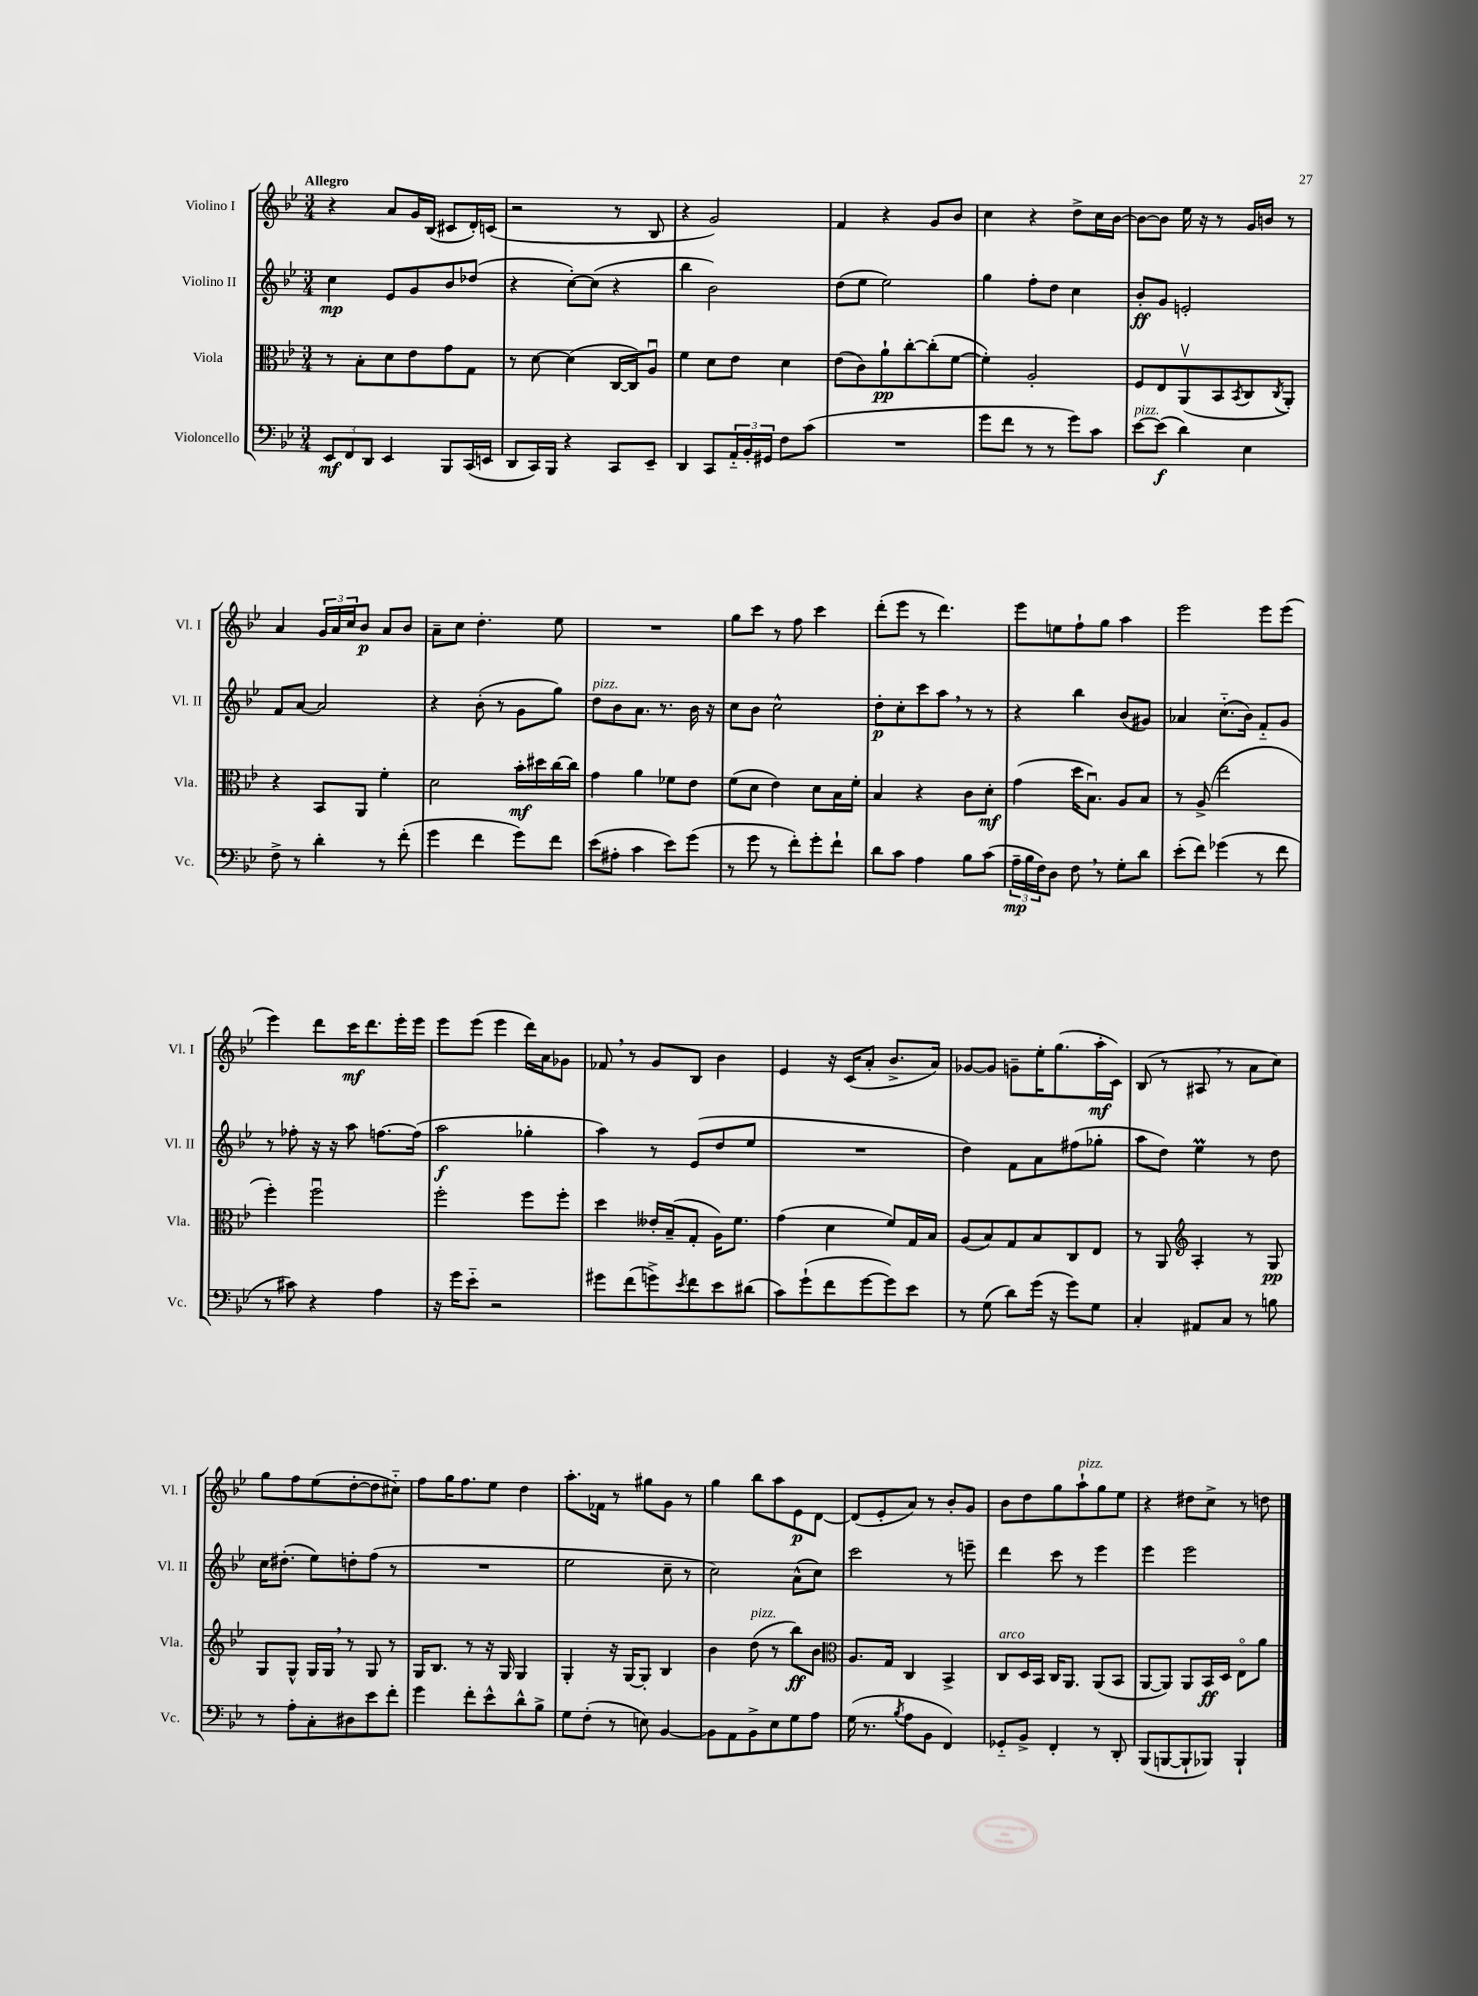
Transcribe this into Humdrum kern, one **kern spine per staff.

**kern	**kern	**kern	**kern
*staff4	*staff3	*staff2	*staff1
*clefF4	*clefC3	*clefG2	*clefG2
*k[b-e-]	*k[b-e-]	*k[b-e-]	*k[b-e-]
*M3/4	*M3/4	*M3/4	*M3/4
12EE-/L	8r	4cc\	4r
12FF/	.	.	.
.	8B-'\L	.	.
12DD/J	.	.	.
4EE-/	8d\	8e-/L	8a/L
.	8e-\	8g/	16g/L
.	.	.	(16B-/JJ
8BBB-/L	8g\	8b-/	8c#/L
(16CC/L	8G\J	(8dd-/J	16d'/L)
16EE/JJ	.	.	(16c/JJ
=	=	=	=
8DD/L	8r	4r	2r
16CC/L)	[8d\	.	.
16BBB-/JJ	.	.	.
4r	(4d\]	[8cc'\L)	.
.	.	(8cc\]J	.
8CC/L	[16C/LL	4r	8r
.	16C/]J)	.	.
8EE-~/J	8Au/J	.	8B-/
=	=	=	=
4DD/	4f\	4bb-\	4r
8CC/L	8d\L	2b-\)	2g/)
24AA'~/L	8e-\J	.	.
24BB-'/	.	.	.
24GG#/JJ	.	.	.
8F\L	4d\	.	.
(8c\J	.	.	.
=	=	=	=
2.r	(8e-\L	(8dd\L	4f/
.	8c\)	8ee-\J	.
.	8a`\	2ee-\)	4r
.	[8cc'\	.	.
.	(8cc'\]	.	8g/L
.	[8f\J	.	8b-/J
=	=	=	=
8g\L	4f'\])	4gg\	4cc\
8f\J	.	.	.
8r	2A'/	8ff'\L	4r
8r	.	8dd\J	.
8g\L)	.	4cc\	8dd^\L
8c\J	.	.	16cc\L
.	.	.	[16b-\JJ
=	=	=	=
[8e-\L	8F/L	8b-'/L	8b-\_L
(8e-\]J	8E-/	8g/J	8b-\]J
4d\)	(8AAv/	2e'/	16ee-\
.	.	.	16r
.	8BB-/	.	8r
.	8qBB-/	.	.
4E-\	8C/	.	16g/LL
.	.	.	16b/JJ
.	8qC/	.	.
.	8AA'/J)	.	8r
=	=	=	=
8F^\	4r	8f/L	4a/
8r	.	[8a/J	.
4d'\	8BB-/L	2a/]	24g/LL
.	.	.	24a/
.	.	.	24cc/J
.	8AA/J	.	8b-/J
8r	4f'\	.	8a/L
(8f'\	.	.	8b-/J
=	=	=	=
4g\	2d\	4r	8a~\L
.	.	.	8cc\J
4f\	.	(8b-'\	4.dd'\
.	.	8r	.
8g\L)	16b-'\LL	8g\L	.
.	16dd#\	.	.
8f\J	[16cc\	8gg\J)	8ee-\
.	16cc\]JJ	.	.
=	=	=	=
(8e-\L	4g\	8dd\L	2.r
8A#'\J	.	8b-\	.
4c\	4a\	8.a\J	.
.	.	8.r	.
8e-\L)	8f-\L	.	.
(8g\J	8e-\J	16b-\	.
.	.	16r	.
=	=	=	=
8r	(8f\L	8cc\L	8gg\L
8g\	8d\J	8b-\J	8ccc\J
8r	4e-\)	2cc^^\	8r
8f'\L)	.	.	8ff\
8g'\	8d\L	.	4ccc\
8f`\J	16B-\L	.	.
.	16f'\JJ	.	.
=	=	=	=
8d\L	4B-/	8dd'\L	(8ddd'\L
8c\J	.	8cc'\	8eee-\J
4A\	4r	8ccc\	8r
.	.	8aa\J	4.ddd\)
8B-\L	8c\L	8r	.
(8c\J	8d'\J	8r	.
=	=	=	=
24A~\LL	(4g\	4r	8eee-\L
24B-\	.	.	.
24F\J)	.	.	.
8D\J	.	.	8ee\
8F\	16dd\LK	4bb-\	8ff`\
.	8.B-u\J)	.	.
8r	.	.	8gg\J
8G'\L	8A/L	(8b-/L	4aa\
8d\J	8B-/J	8g#/J)	.
=	=	=	=
(8e-'\L	8r	4a-/	2eee-\
8f\J)	(8A^/	.	.
(4g-\	2ee-\	(8.cc'~\L	.
.	.	16b-\Jk)	.
8r	.	8f'~/L	8eee-\L
8f\	.	8g/J	(8eee-\J
=	=	=	=
8r	4ff'\)	8r	4eee-\)
8c#\)	.	8ff-'\	.
4r	2ffu\	16r	8ddd\L
.	.	16r	.
.	.	8aa\	16ccc\K
.	.	.	8.ddd\
4A\	.	[8.ff\L	.
.	.	.	16eee-'\L
.	.	(16ff\]Jk	16eee-\JJ
=	=	=	=
16r	2ff'\	2aa\	8eee-\L
16g\LK	.	.	.
8e-'~\J	.	.	(8eee-\J
2r	.	.	4eee-\
.	8ff\L	4gg-'\	16ddd\LL)
.	.	.	16a\J
.	8ff'\J	.	8g-\J
=	=	=	=
8g#\L	4dd\	4aa\)	8f-/
(8f\	.	.	8r
8g^\)	16e--'/LL	8r	8g/L
.	(16B-~/J	.	.
8qe-/	.	.	.
8f\	8G'/J	(8e-/L	8B-/J
8e-\	16A\LK)	8dd/	4b-\
.	8.f\J	.	.
(8d#\J	.	8ee-/J	.
=	=	=	=
8c\L)	(4g\	2.r	4e-/
(8g`\	.	.	.
8f\	4d\	.	16r
.	.	.	(16c/LK
[8g\	.	.	8a'/J
8g\])	8f/L)	.	8.b-^/L
8e-\J	16G/L	.	.
.	16B-/JJ	.	16a/Jk)
=	=	=	=
8r	(8A/L	4dd\)	[8g-/L
(8G\	8B-/)	.	8g-/]J
8d\L)	8G/	8f\L	8g~\L
(16g\Jk	8B-/	8a\	16ee-'\K
16r	.	.	(8.gg\
8g\L)	8C/	(8ff#\	.
8G\J	8E-/J	8gg-'\J	16aa'\L
.	.	.	16c\JJ)
=	=	=	=
4C'/	8r	8aa\L	(8B-/
.	8AA/	8dd\J)	8r
*	*clefG2	*	*
8AA#/L	4A'/	4ee-\	8A#/
8C/J	.	.	8r
8r	8r	8r	8a\L
8B\	8G/	8dd\	8cc\J)
=	=	=	=
8r	8G/L	16cc\LK	8gg\L
.	.	(8.dd#'\J	.
8A'\L	8G^^/J	.	8ff\
8C'\	16G/LL	8ee-\L)	(8ee-\
.	16G/JJ	.	.
8D#\	8r	8dd'\	[8dd'\
8e-\	8G/	(8ff\J	8dd\]
8f'\J	8r	8r	8cc#'~\J)
=	=	=	=
4g\	16G/LK	2.r	8ff\L
.	8.B-/J	.	.
.	.	.	16gg\K
.	.	.	8.ff\
8f'\L	8r	.	.
8e-^^\	16r	.	8ee-\J
.	16G/	.	.
8d^^\	4G/	.	4dd\
8B-^\J	.	.	.
=	=	=	=
8G\L	4G'/	2ee-\	8.aa'\L
(8F'\J	.	.	.
.	.	.	16f-\Jk
8r	16r	.	8r
.	[16G/LK	.	.
8E\)	8G'/]J	.	8gg#\L
[4BB-/	4B-/	8cc~\	8g\J
.	.	8r	8r
=	=	=	=
8BB-\]L	4b-\	2cc\)	4gg\
8AA\	.	.	.
8BB-^\	(8dd\	.	8bb-\L
8E-\	8r	.	8aa\
8G\	8bb-\L)	(8a^^\L	8e-\
8A\J	8b-\J	8cc\J)	[8d\J
=	=	=	=
*	*clefC3	*	*
(16G\	8.A/L	2ccc\	(8d/]L
8.r	.	.	.
.	.	.	8e-'/
.	16G/Jk	.	.
8qB-/	.	.	.
8A\L	4C/	.	8a/J)
8BB-\J	.	.	8r
4FF/)	4BB-^/	8r	8b-'/L
.	.	8eee~\	8g/J
=	=	=	=
8GG-'~/L	8C/L	4ddd\	8b-\L
8BB-^/J	16D/L	.	8dd\
.	16BB-/JJ	.	.
4FF'/	16C/LK	8ccc\	8gg\
.	8.AA/J	.	.
.	.	8r	8aa`\
8r	(8AA/L	4eee-\	8gg\
8DD'/	8BB-/J	.	8ee-\J
=	=	=	=
(8BBB-/L	[8AA/L	4eee-\	4r
[8BBB/	8AA/]J)	.	.
8BBB`/]	8AA/L	2eee-\	8dd#\L
8BBB-/J)	16BB-/L	.	8cc^\J
.	16D/JJ	.	.
4BBB-`/	8E-o\L	.	8r
.	8a\J	.	8dd\
==	==	==	==
*-	*-	*-	*-
